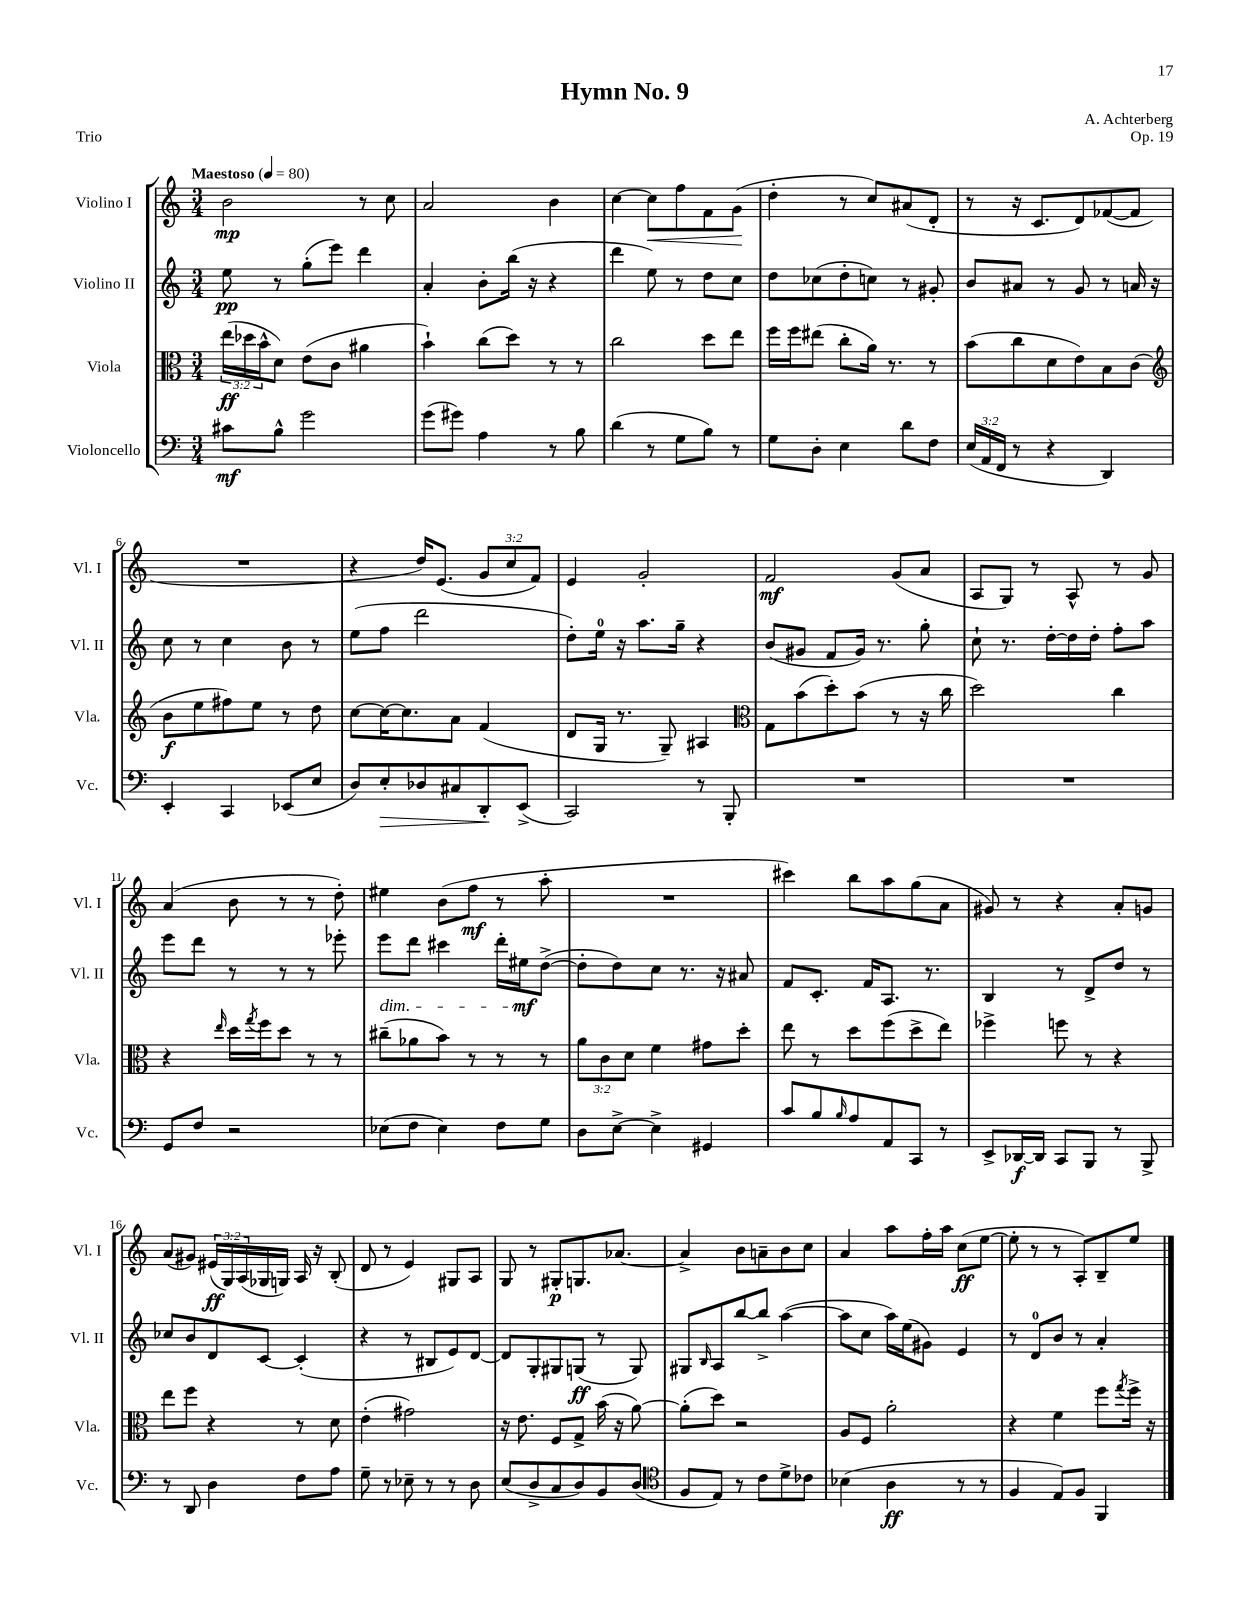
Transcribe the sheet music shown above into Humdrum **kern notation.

**kern	**kern	**kern	**kern
*staff4	*staff3	*staff2	*staff1
*clefF4	*clefC3	*clefG2	*clefG2
*k[]	*k[]	*k[]	*k[]
*M3/4	*M3/4	*M3/4	*M3/4
*MM80	*MM80	*MM80	*MM80
8c#\L	(24ee\LL	8ee\	2b\
.	24dd-\	.	.
.	24b^^\J	.	.
8B^^\J	8d\J)	8r	.
2g\	(8e\L	(8gg'\L	.
.	8c\J	8eee\J)	.
.	4a#\	4ddd\	8r
.	.	.	8cc\
=	=	=	=
(8g\L	4b`\)	4a'/	2a/
8g#\J)	.	.	.
4A\	(8cc\L	8b'\L	.
.	8dd\J)	(16bb\Jk	.
.	.	16r	.
8r	8r	4r	4b\
8B\	8r	.	.
=	=	=	=
(4d\	2cc\	4ddd\	[4cc\
8r	.	8ee\)	8cc\]L
8G\L	.	8r	8ff\
8B\J)	8dd\L	8dd\L	8f\
8r	8ee\J	8cc\J	(8g\J
=	=	=	=
8G\L	16ff\LL	8dd\L	4dd'\
.	16ff\J	.	.
8D'\J	(8ee#\J	(8cc-\	.
4E\	8cc'\L	8dd'\	8r
.	16a\Jk)	8cc\J)	8cc/L)
.	8.r	.	.
8d\L	.	8r	(8a#/
8F\J	8r	8g#'/	8d'/J
=	=	=	=
(24E/LL	(8b\L	8b/L	8r
24AA/	.	.	.
24FF/JJ	.	.	.
8r	8cc\	8a#/J	16r
.	.	.	8.c/L
4r	8d\	8r	.
.	8e\)	8g/	8d/)
4DD/)	8B\	8r	([8f-/
.	(8c\J	16a/	8f-/]J
.	.	16r	.
=	=	=	=
*	*clefG2	*	*
4EE'/	8b\L	8cc\	2.r
.	8ee\	8r	.
4CC/	8ff#\)	4cc\	.
.	8ee\J	.	.
(8EE-/L	8r	8b\	.
8E/J	8dd\	8r	.
=	=	=	=
8D/L)	[8cc\L	(8ee\L	4r
8E'/	16cc\_K	8ff\J	.
.	8.cc\]	.	.
8D-/	.	2ddd\	16dd/LK)
.	.	.	(8.e/J
8C#/	8a\J	.	.
8DD'/	(4f/	.	12g/L
.	.	.	12cc/
(8EE^/J	.	.	.
.	.	.	12f/J)
=	=	=	=
2CC/)	8d/L	8dd'\L)	4e/
.	16G/Jk	16ee\Jk	.
.	8.r	16r	.
.	.	8.aa\L	2g'/
.	8G~/)	.	.
.	.	16gg~\Jk	.
8r	4A#/	4r	.
8BBB'/	.	.	.
=	=	=	=
*	*clefC3	*	*
2.r	8G\L	(8b/L	2f/
.	(8b\	8g#/J	.
.	8dd'\)	8f/L	.
.	(8b\J	16g#/Jk)	.
.	.	8.r	.
.	8r	.	(8g/L
.	16r	8gg'\	8a/J
.	16cc\	.	.
=	=	=	=
2.r	2dd\)	8cc`\	8A/L
.	.	8.r	8G/J)
.	.	.	8r
.	.	[16dd'\LL	.
.	.	16dd\]	8A^^/
.	.	16dd'\JJ	.
.	4cc\	8ff'\L	8r
.	.	8aa\J	8g/
=	=	=	=
8GG/L	4r	8eee\L	(4a/
8F/J	.	8ddd\J	.
.	16qqee/	.	.
2r	16dd\LL	8r	8b\
.	8qgg/	.	.
.	16ff\J	.	.
.	8dd\J	8r	8r
.	8r	8r	8r
.	8r	8eee-'\	8dd'\)
=	=	=	=
(8E-\L	(8cc#~\L	8eee\L	4ee#\
8F\J	8a-\	8ddd\J	.
4E-\)	8b\J)	4ccc#\	(8b\L
.	8r	.	8ff\J
8F\L	8r	16ddd'\LL	8r
.	.	16ee#\J	.
8G\J	8r	([8dd^\J	8aa'\
=	=	=	=
8D\L	12a\L	8dd'\]L	2.r
.	12c\	.	.
[8E^\J	.	8dd\)	.
.	12d\J	.	.
4E^\]	4f\	8cc\J	.
.	.	8.r	.
4GG#/	8g#\L	.	.
.	.	16r	.
.	8dd'\J	8a#/	.
=	=	=	=
8c/L	8ee\	8f/L	4ccc#\)
8B/	8r	8.c'/J	.
16qqB/	.	.	.
8A/	8dd\L	.	8bb\L
.	.	16f/LK	.
8AA/	(8ff\	8.A/J	8aa\
8CC/J	8dd^\	.	(8gg\
.	.	8.r	.
8r	8ee\J)	.	8a\J
=	=	=	=
8EE^/L	4ff-^\	4B/	8g#/)
[16DD-/L	.	.	8r
16DD-/]JJ	.	.	.
8CC/L	8ff\	8r	4r
8BBB/J	8r	8d^/L	.
8r	4r	8dd/J	8a'/L
8BBB^/	.	8r	8g/J
=	=	=	=
8r	8ee\L	8cc-/L	(8a/L
8DD/	8ff\J	8b/	8g#/J)
4D\	4r	8d/	(24e#/LL
.	.	.	24G/)
.	.	.	(24A/
.	.	[8c/J	16G-/
.	.	.	16G/JJ)
8F\L	8r	(4c'/]	16A/
.	.	.	16r
8A\J	8d\	.	(8B'/
=	=	=	=
8G~\	(4e'\	4r	8d/
8r	.	.	8r
8E-~\	2g#\)	8r	4e/)
8r	.	8B#/L	.
8r	.	8e/)	8G#/L
8D\	.	[8d/J	8A/J
=	=	=	=
(8E/L	16r	8d/]L	8G/
.	8.e\	.	.
8D^/	.	8G'/	8r
8C/	8F/L	8G#/	8G#'/L
8D/)	8G^/J	(8G/J	8.G/
8BB/	(16b\	8r	.
.	16r	.	[8.a-/J
(8D/J	[8a\)	8G/)	.
=	=	=	=
*clefC4	*	*	*
8F/L	(8a'\]L	8G#/L	4a-^/]
.	.	16qqB/	.
8E/J)	8dd\J)	8A/	.
8r	2r	[8bb/	8b\L
8c\L	.	8bb^/]J	8a~\
8d^\	.	([4aa\	8b\
8c-\J	.	.	8cc\J
=	=	=	=
(4B-\	8A/L	8aa\]L	4a/
.	8F/J	8cc\J	.
4A\	2a'\	16aa\LL)	8aa\L
.	.	(16ee\J	.
.	.	8g#\J)	16ff'\L
.	.	.	16aa\JJ
8r	.	4e/	(8cc\L
8r	.	.	[8ee\J
=	=	=	=
4F/	4r	8r	8ee'\]
.	.	8d/L	8r
8E/L)	4f\	8b/J	8r
8F/J	.	8r	8A'/L)
4FF/	8ff\L	4a'/	8B~/
.	8qgg/	.	.
.	16ff^\Jk	.	8ee/J
.	16r	.	.
==	==	==	==
*-	*-	*-	*-
